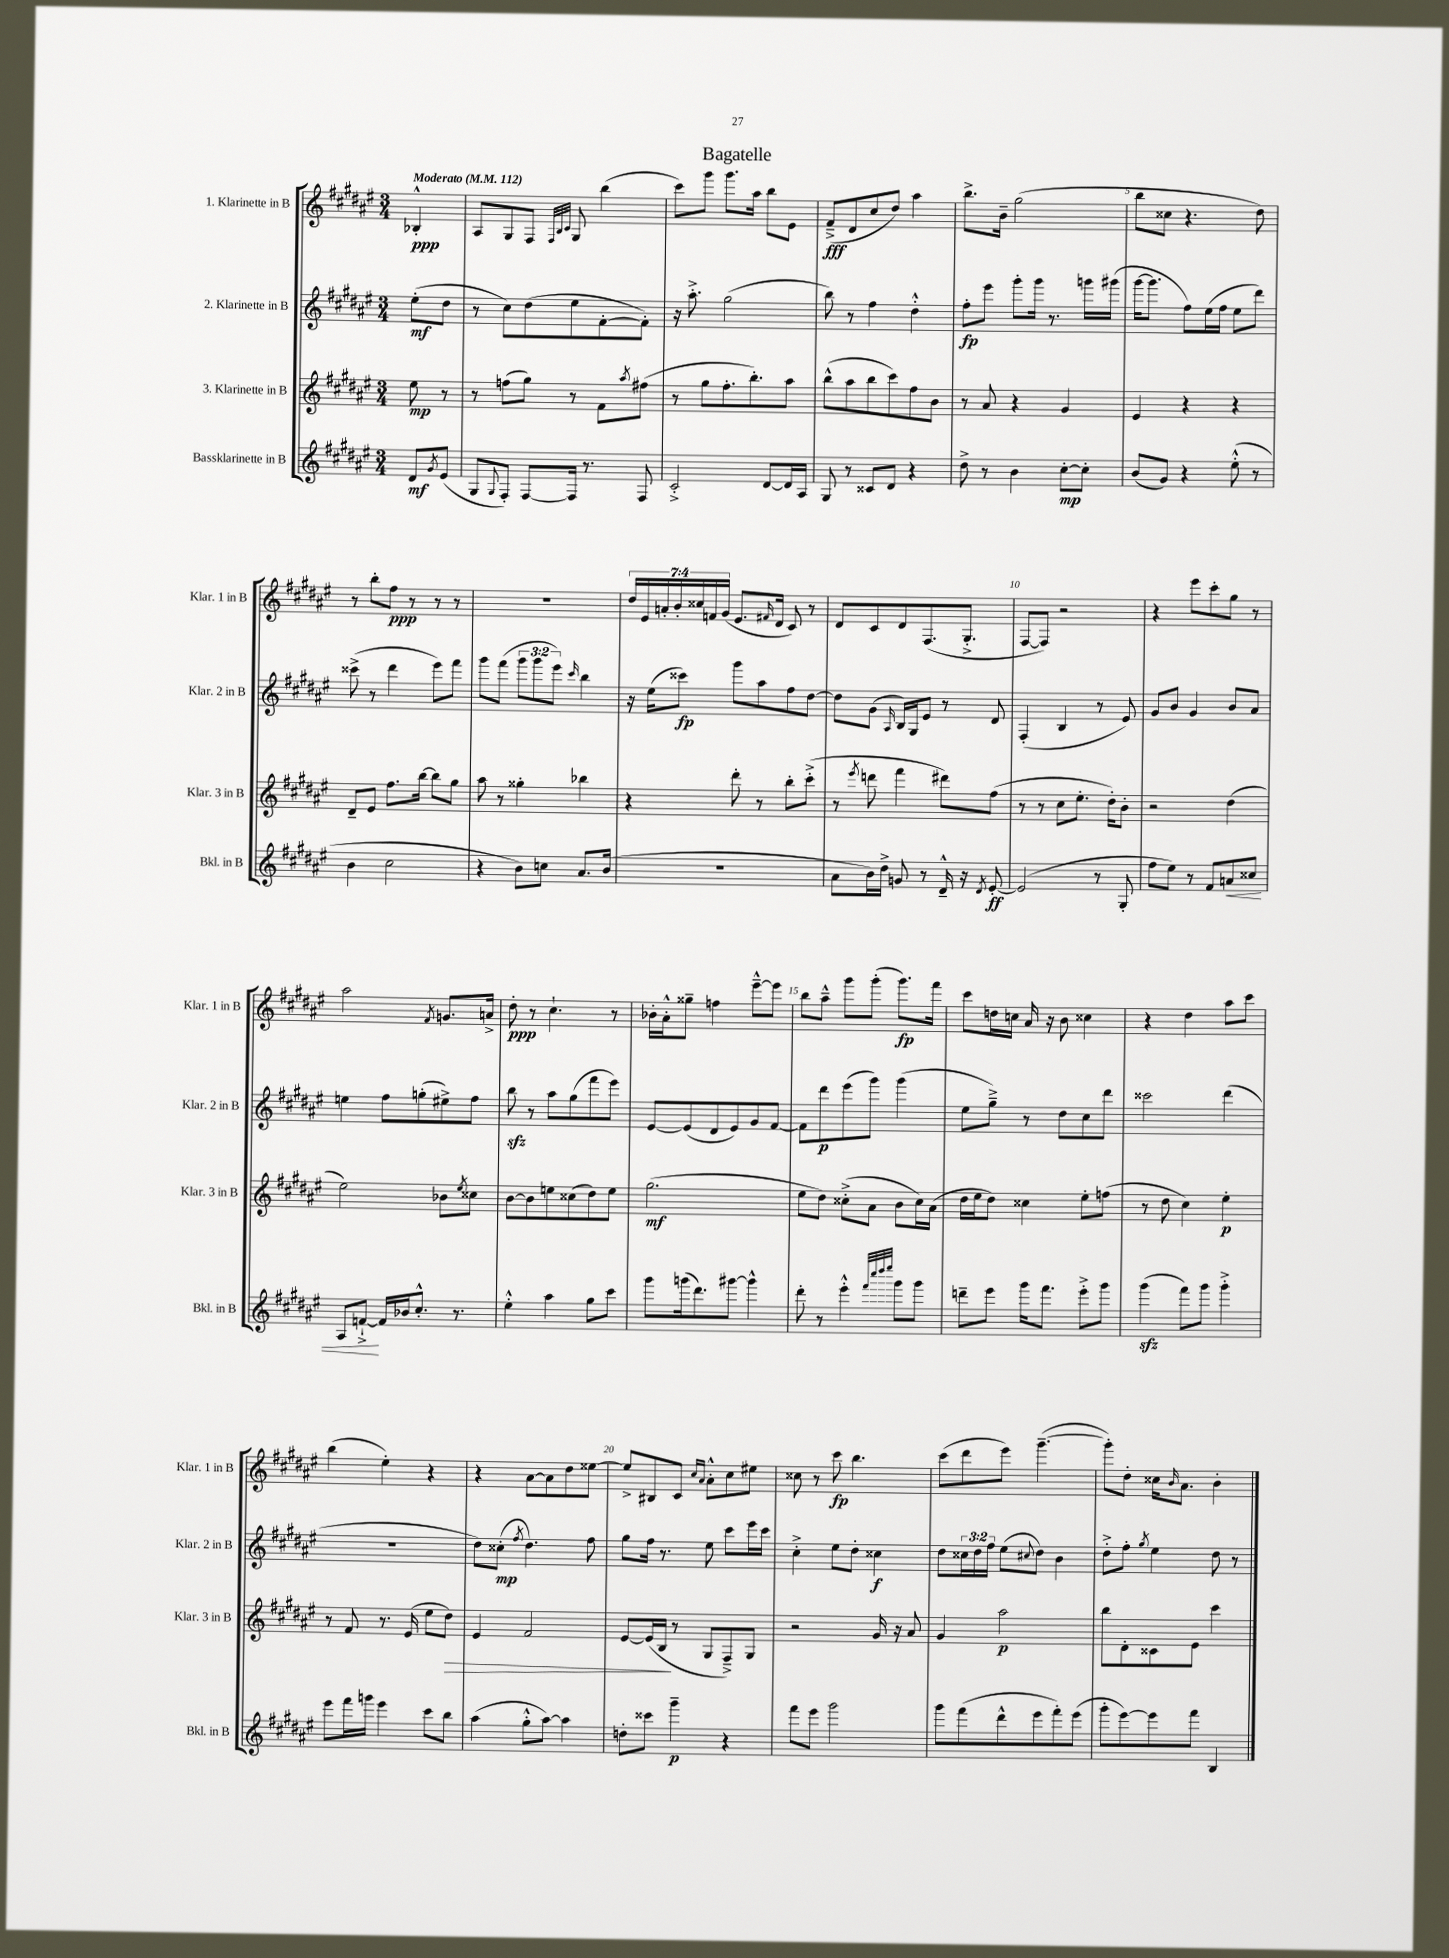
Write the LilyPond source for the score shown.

\header { title = "Bagatelle" }
<<
\new StaffGroup <<
\new Staff = "s0" \with { instrumentName = "1. Klarinette in B" shortInstrumentName = "Klar. 1 in B" } {
    \clef treble \key fis \major \numericTimeSignature \time 3/4 \override Staff.TupletNumber.text = #tuplet-number::calc-fraction-text \partial 4 \tempo "Moderato" 4 = 112
    bes4-.-^\ppp |
    ais8 gis8 fis8 \grace { fis32 b32 cis'32 } gis8 b''4( |
    cis'''8) gis'''8 gis'''8. ais''16 b''8 eis'8 |
    fis'8--->\fff( dis'8 cis''8 dis''8) ais''4 |
    b''8.-> b'16-- gis''2( |
    b''8 cisis''8 r4. dis''8) |
    r8 b''8-. fis''8\ppp r8 r8 r8 |
    R2. |
    \tuplet 7/4 { dis''16 eis'16 a'16-. b'16-. cisis''16 f'16 gis'16( } eis'8. \grace { fis'16 } dis'16 cis'8) r8 |
    dis'8 cis'8 dis'8 fis8.( gis8.-.-> |
    fis8~ fis8) r2 |
    r4 eis'''8 cis'''8-. gis''8 r8 |
    ais''2 \acciaccatura { fis'8 } g'8. a'16-> |
    dis''8-.\ppp r8 cis''4.-! r8 |
    bes'16-. ais'16-.-^ gisis''8-- f''4 eis'''8~---^ eis'''8 |
    b''8 ais''8---^ gis'''8 gis'''8-.( gis'''8.\fp) fis'''16 |
    cis'''8 d''16 c''16 ais'16 r16 b'8 cisis''4 |
    r4 dis''4 ais''8 cis'''8 |
    b''4( eis''4-.) r4 |
    r4 ais'8~ ais'8 dis''8 eisis''8~ |
    eisis''8-> bis8 cis'8 \grace { cis''16 ais'16 } ais'8-.-^ cis''8 eis''8 |
    cisis''8 r8 cis'''8\fp b''4. |
    cis'''8( dis'''8 eis'''8) gis'''4.~--( |
    gis'''8-.) dis''8-. cisis''16 \grace { b'16 } ais'8. b'4-. \bar "|." |
}
\new Staff = "s1" \with { instrumentName = "2. Klarinette in B" shortInstrumentName = "Klar. 2 in B" } {
    \clef treble \key fis \major \numericTimeSignature \time 3/4 \override Staff.TupletNumber.text = #tuplet-number::calc-fraction-text \partial 4
    eis''8-.\mf( dis''8 |
    r8 cis''8) dis''8( eis''8 fis'8~-. fis'8-.) |
    r16 ais''8.-.-> gis''2( |
    b''8) r8 fis''4 dis''4-.-^ |
    fis''8-.\fp eis'''8 gis'''8-. gis'''16 r8. g'''16 gis'''16( |
    gis'''16~ gis'''8. fis''8) eis''16( fis''16 eis''8 dis'''8) |
    cisis'''8->( r8 dis'''4 eis'''8) fis'''8 |
    gis'''8 fis'''8( \tuplet 3/2 { gis'''8 gis'''8 eis'''8) } \grace { cis'''16 } b''4 |
    r16 eis''16( cisis'''8\fp) gis'''8 ais''8 fis''8 dis''8~ |
    dis''8 gis'8( \grace { ais16 } b16) gis16 eis'8 r8 dis'8 |
    fis4-.( b4 r8 eis'8) |
    gis'8 b'8 gis'4 b'8 ais'8 |
    e''4 fis''8 g''8-.( eis''8->) fis''8 |
    b''8\sfz r8 ais''8 gis''8( fis'''8 eis'''8) |
    eis'8~ eis'8( dis'8 eis'8) gis'8 fis'8~ |
    fis'8 dis'''8\p eis'''8( gis'''8) gis'''4( |
    eis''8 gis''8--->) r8 dis''8 cis''8 dis'''8 |
    cisis'''2 dis'''4( |
    R2. |
    dis''8) cisis''8-.\mp( \acciaccatura { fis''8 } dis''4.) fis''8 |
    gis''8 fis''16 r8. eis''8 cis'''8 eis'''16 cis'''16 |
    cis''4-.-> eis''8 dis''8-. cisis''4\f |
    dis''8 \tuplet 3/2 { cisis''16 dis''16 fis''16 } eis''8( \appoggiatura { cis''8 } dis''8) b'4 |
    dis''8-.-> fis''8-. \acciaccatura { gis''8 } eis''4 dis''8 r8 \bar "|." |
}
\new Staff = "s2" \with { instrumentName = "3. Klarinette in B" shortInstrumentName = "Klar. 3 in B" } {
    \clef treble \key fis \major \numericTimeSignature \time 3/4 \partial 4
    eis''8\mp r8 |
    r8 f''8( gis''8) r8 fis'8 \acciaccatura { ais''8 } fis''8( |
    r8 gis''8 fis''8.-. b''8.-.) ais''8 |
    b''8-^( ais''8 b''8 cis'''8) fis''8 b'8 |
    r8 ais'8 r4 gis'4 |
    eis'4 r4 r4 |
    dis'8-- eis'8 fis''8. b''16~ b''8 gis''8 |
    ais''8 r8 gisis''4-. bes''4 |
    r4 dis'''8-. r8 b''8-. cis'''8-.->( |
    r8 \acciaccatura { eis'''8 } d'''8 fis'''4 dis'''8) fis''8( |
    r8 r8 cis''8 eis''8.-. dis''16-.) b'8-. |
    r2 dis''4( |
    eis''2) bes'8 \acciaccatura { eis''8 } cisis''8 |
    b'8~ b'8 e''8 cisis''8( dis''8) e''8 |
    gis''2.\mf( |
    eis''8 dis''8) cisis''8-.->( ais'8 b'8 cisis''16) ais'16( |
    dis''16 eis''16 dis''8) cisis''4 eis''8-. f''8( |
    r8 dis''8 cis''4) eis''4-.\p |
    r8 fis'8 r8. eis'16( eis''8 dis''8\>) |
    eis'4 fis'2 |
    eis'8~ eis'16( b16\! r8 gis8 fis8--->) gis8 |
    r2 gis'16 r16 ais'8 |
    gis'4 ais''2\p |
    b''8 dis'8-. cisis'8 eis'8 cis'''4 \bar "|." |
}
\new Staff = "s3" \with { instrumentName = "Bassklarinette in B" shortInstrumentName = "Bkl. in B" } {
    \clef treble \key fis \major \numericTimeSignature \time 3/4 \partial 4
    dis'8\mf \acciaccatura { gis'8 } eis'8( |
    gis8 \appoggiatura { gis8 } fis8-.) fis8~ fis16 r8. fis8 |
    cis'2-.-> dis'8~ dis'16 ais16 |
    gis8 r8 cisis'8 dis'8 r4 |
    dis''8-> r8 b'4 cis''8~-.\mp cis''8-. |
    b'8( gis'8) r4 eis''8-.-^( r8 |
    b'4 cis''2 |
    r4 b'8) c''8 ais'8. b'16( |
    R2. |
    ais'8 b'16) dis''16-> g'8 r8 dis'16---^ r16 \acciaccatura { dis'8 } eis'8~-.\ff |
    eis'2( r8 gis8-. |
    fis''8 eis''8) r8 fis'8 a'8\< cisis''8 |
    ais8 f'8~-!->\! f'16 bes'16 cis''8.-.-^ r8. |
    eis''4-.-^ ais''4 gis''8 cis'''8 |
    gis'''8 g'''16( dis'''8.) gis'''8~ gis'''4-^ |
    dis'''8-. r8 eis'''4-.-^ \grace { fis'''32 cis''''32 dis''''32 eis''''32 } gis'''8 gis'''8 |
    d'''8-- eis'''8 gis'''16 fis'''8. eis'''8-.-> gis'''8 |
    gis'''4\sfz( fis'''8) gis'''8 gis'''4-.-> |
    eis'''8 fis'''16 g'''16 eis'''4 cis'''8 b''8 |
    ais''4( gis''8-.-^ ais''8~) ais''4 |
    d''8-. cisis'''8 gis'''4--\p r4 |
    fis'''8 eis'''8 gis'''2 |
    gis'''8 fis'''8( dis'''8-^ eis'''8 fis'''8-.) eis'''8( |
    gis'''8-. eis'''8~) eis'''8 fis'''8 b4 \bar "|." |
}
>>
>>
\layout { \context { \Score \override BarNumber.break-visibility = ##(#f #t #t) barNumberVisibility = #(every-nth-bar-number-visible 5) } }
